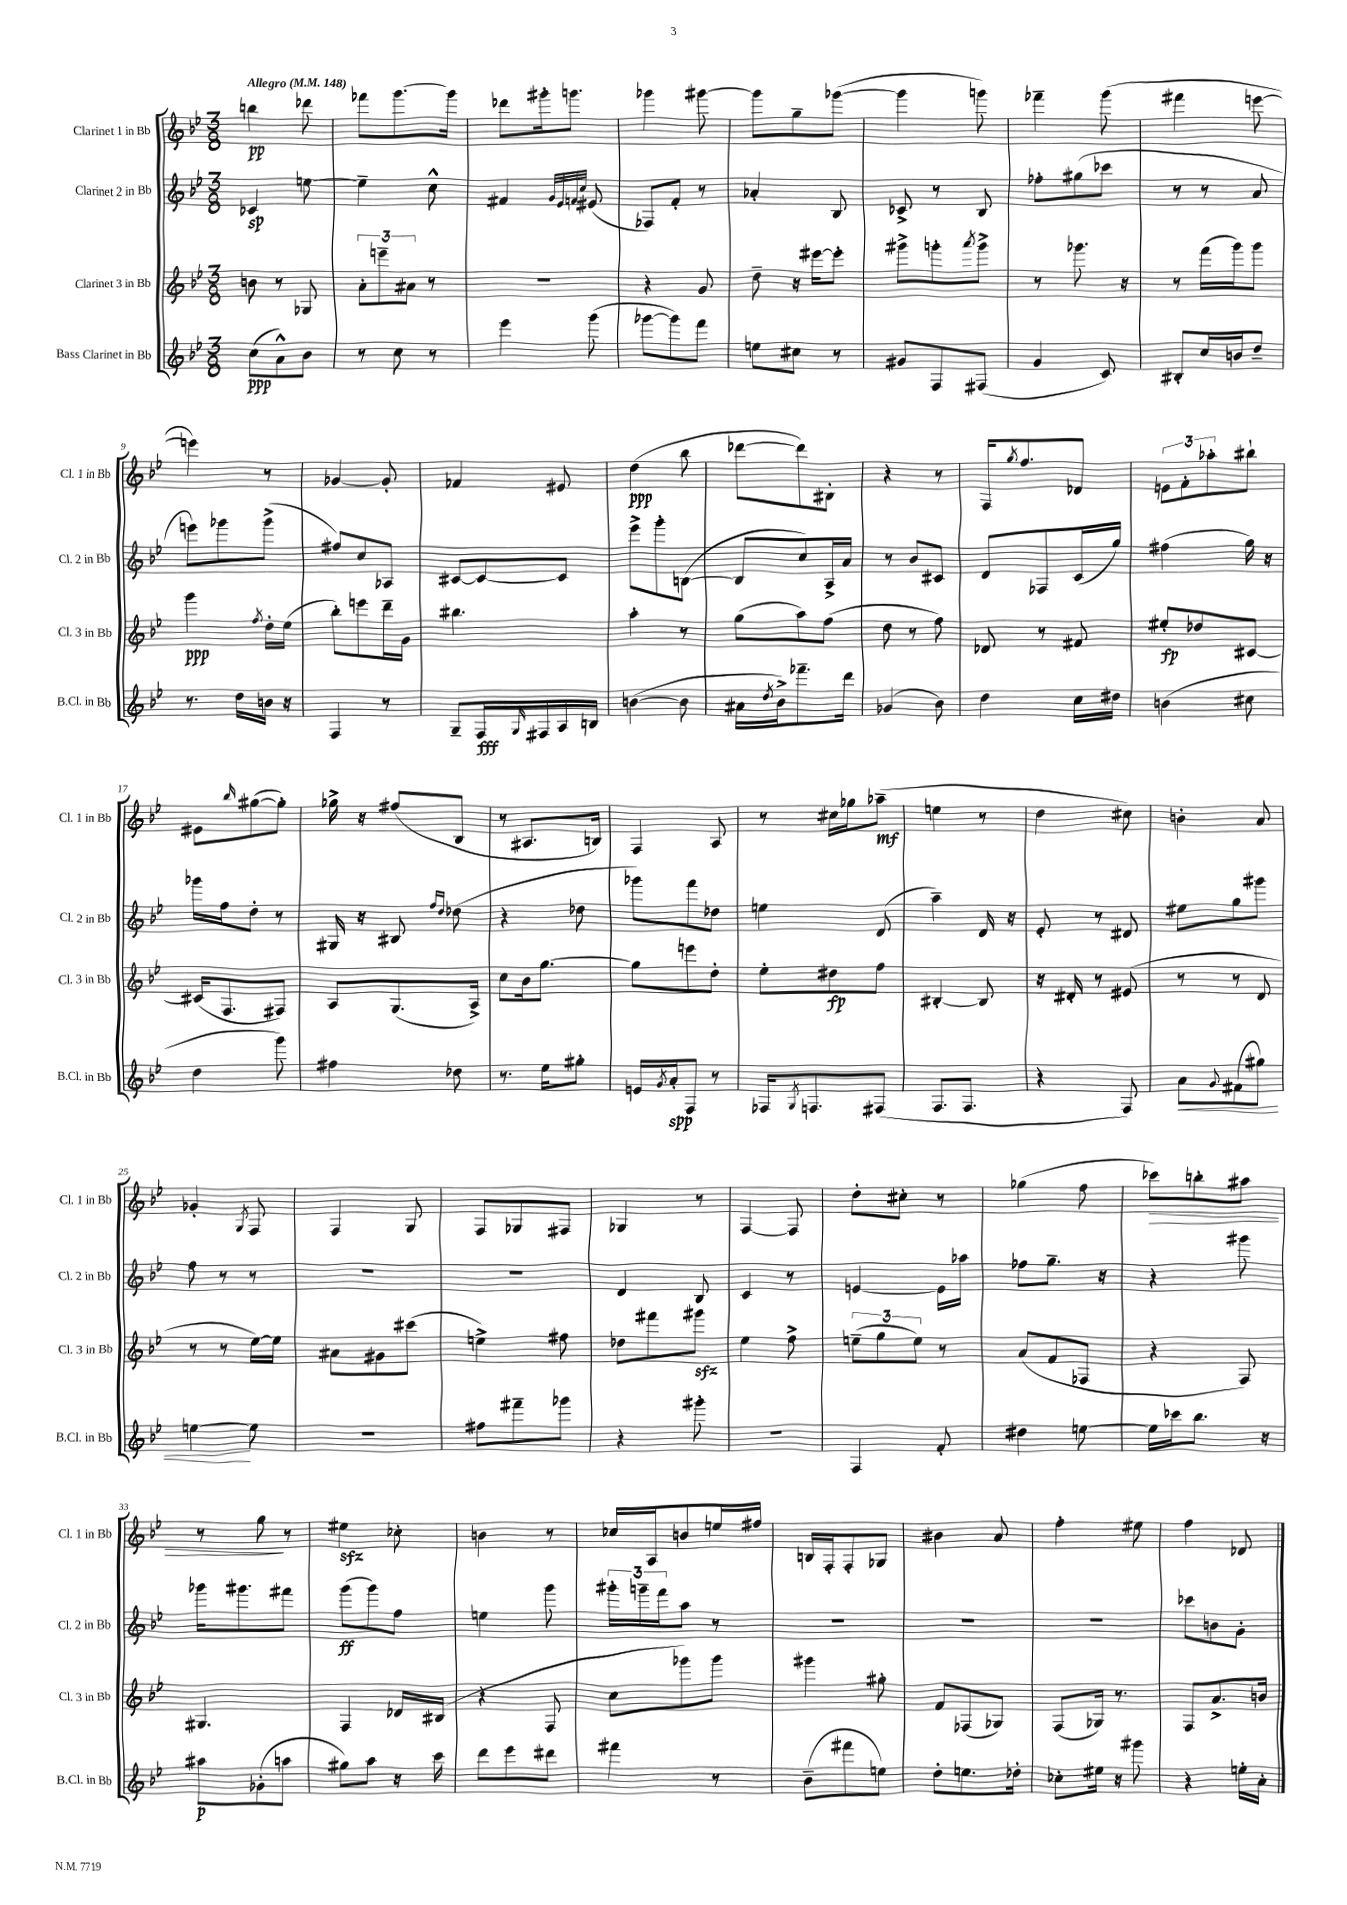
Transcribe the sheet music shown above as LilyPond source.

<<
\new StaffGroup <<
\new Staff = "s0" \with { instrumentName = "Clarinet 1 in Bb" shortInstrumentName = "Cl. 1 in Bb" } {
    \clef treble \key bes \major \numericTimeSignature \time 3/8 \tempo "Allegro" 4 = 148
    b''4\pp des'''8 |
    fes'''8 g'''8.~ g'''16 |
    des'''8 gis'''16-. g'''8. |
    ges'''4 gis'''8~ |
    gis'''8 g''8-- ges'''8~( |
    ges'''4 g'''8) |
    fes'''4-- g'''8( |
    fis'''4 e'''8~ |
    e'''4) r8 |
    ges'4~ ges'8-. |
    fes'4 eis'8 |
    d''4\ppp( bes''8 |
    des'''8~ des'''8) bis8-. |
    r4 r8 |
    f16 \acciaccatura { g''8 } f''8. des'8 |
    \tuplet 3/2 { e'8 f'8-. aes''8-. } bis''8-! |
    eis'8 \grace { bes''16 } gis''8~( gis''8-.) |
    ges''16-> r16 fis''8( bes8 |
    r8 ais8. b16) |
    f4 a8 |
    r8 cis''16 ges''16 aes''8--\mf( |
    e''4 r8 |
    d''4 cis''8) |
    b'4-. a'8 |
    ges'4-. \acciaccatura { g8 } f8 |
    f4 g8 |
    f8 ges8 fis8 |
    ges4 r8 |
    f4~ f8 |
    d''8-. cis''8-. r8 |
    ges''4( f''8 |
    ces'''8\>) b''8-. ais''8 |
    r8 g''8\! r8 |
    eis''4\sfz ces''8-. |
    b'4 r8 |
    ces''16 a16 b'8 e''16 fis''16 |
    b16 f16-. f8-. ges8 |
    bis'4 a'8 |
    f''4-. eis''8 |
    f''4 des'8 \bar "|." |
}
\new Staff = "s1" \with { instrumentName = "Clarinet 2 in Bb" shortInstrumentName = "Cl. 2 in Bb" } {
    \clef treble \key bes \major \numericTimeSignature \time 3/8
    ces'4\sp e''8~ |
    e''4-- c''8-^ |
    fis'4 \grace { g'32 ees'32 f'32 c''32 } eis'8( |
    fes8) f'8-. r8 |
    aes'4-. bes8 |
    ces'8-> r8 bes8 |
    fes''8-. gis''8( ces'''8 |
    r8 r8 a'8 |
    e'''8) ges'''8 ges'''8->( |
    fis''8) c''8 aes8 |
    cis'8~ cis'8~ cis'8 |
    ees'''8-> g'''8-. b8~( |
    b8 c''8) a16-> a'16 |
    r8 bes'8 cis'8 |
    d'8 fes8 c'16( g''16) |
    fis''4( g''16) r16 |
    ges'''16 f''16 d''8-. r8 |
    gis16 r16 bis8 \grace { f''16 d''16 } des''8( |
    r4 des''8 |
    ges'''8) f'''8 des''8 |
    e''4 d'8( |
    a''4--) d'16 r16 |
    ees'8-. r8 dis'8 |
    eis''8 g''8 gis'''8 |
    f''8 r8 r8 |
    R4. |
    R4. |
    d'4 bes8 |
    c'4 r8 |
    e'4~ e'16 aes''16 |
    fes''8 g''8.-- r16 |
    r4 gis'''8 |
    ges'''16 gis'''8. fis'''8 |
    g'''8\ff( g'''8) f''8 |
    e''4 g'''8 |
    \tuplet 3/2 { gis'''16-. g'''16-- f'''16 } a''8 r8 |
    R4. |
    R4. |
    R4. |
    ces'''8 b'8 g'8-. \bar "|." |
}
\new Staff = "s2" \with { instrumentName = "Clarinet 3 in Bb" shortInstrumentName = "Cl. 3 in Bb" } {
    \clef treble \key bes \major \numericTimeSignature \time 3/8
    b'8 r8 ges8 |
    \tuplet 3/2 { a'8-. e'''8-- ais'8 } r8 |
    R4. |
    r4 g'8 |
    d''8-- r16 eis'''16~ eis'''8-. |
    gis'''8-> g'''8-. \acciaccatura { a'''8 } g'''8-> |
    r8 ges'''8. r16 |
    r8 f'''16( g'''16) g'''8 |
    g'''4\ppp \acciaccatura { f''8 } d''16-. ees''16( |
    bes''8-.) e'''8 d'''16-- g'16 |
    bis''4. |
    a''4-. r8 |
    g''8( a''8) f''8( |
    d''8 r8 f''8) |
    des'8 r8 fis'8 |
    eis''8-.\fp des''8 cis'8~ |
    cis'16( f8. fis8) |
    a8 g8.( a16->) |
    c''8 bes'16 g''8.~ |
    g''8 e'''8 d''8-. |
    ees''8-. dis''8\fp f''8 |
    bis4~-. bis8 |
    r16 dis'16-. r8 eis'8( |
    r8 r8 d'8 |
    r8 r8 ees''16~) ees''16 |
    ais'8 gis'8 cis'''8( |
    e''4->) fis''8 |
    des''8 fis'''8 gis'''8\sfz |
    ees''4 f''8-> |
    \tuplet 3/2 { e''8--( g''8 e''8) } r8 |
    a'8( f'8 fes8 |
    r4 f8) |
    gis4. |
    f4 des'16 bis16( |
    r4 f8 |
    c''8 ges'''8) ges'''8 |
    gis'''4 gis''8-. |
    f'8 fes8( ges8) |
    f8( ges16) r8. |
    f8 a'8.-> b'16 \bar "|." |
}
\new Staff = "s3" \with { instrumentName = "Bass Clarinet in Bb" shortInstrumentName = "B.Cl. in Bb" } {
    \clef treble \key bes \major \numericTimeSignature \time 3/8
    c''8\ppp( a'8-^) bes'8 |
    r8 c''8 r8 |
    ees'''4 g'''8( |
    ges'''8~ ges'''8) f'''8 |
    e''8 cis''8 r8 |
    gis'8 f8 fis8( |
    g'4 c'8) |
    bis8-. c''16 b'16 d''8-- |
    r8. d''16 b'16 r16 |
    f4 r8 |
    g8-- f16\fff \grace { g16 } fis16 a16 b16 |
    b'4~( b'8 |
    ais'16 \acciaccatura { d''8 } bes'16->) fes'''8.-- d'''16 |
    ges'4( bes'8) |
    d''4 c''16 dis''16 |
    b'4( cis''8 |
    d''4 g'''8) |
    fis''4 des''8 |
    r8. ees''16 gis''8-. |
    e'16 \acciaccatura { g'8 } a'16-.\spp f8 r8 |
    fes16 \acciaccatura { g8 } f8. fis8( |
    f8. f8. |
    r4 f8) |
    a'8\< \appoggiatura { g'8 } fis'8( gis''8) |
    e''4~\! e''8 |
    R4. |
    fis''8 fis'''8-- ges'''8 |
    r4 gis'''8-. |
    R4. |
    f4 f'8-. |
    dis''4 e''8~ |
    e''16 ces'''16 bes''8. r16 |
    ais''8\p ges'8-.( a''8 |
    gis''8) a''8 r16 c'''16 |
    d'''8 ees'''8 dis'''8 |
    fis'''4 r8 |
    bes'8--( fis'''8 e''8) |
    d''8-. e''8. des''16-. |
    ces''8-. eis''16 r16 gis'''8 |
    r4 e''16-. a'16-. \bar "|." |
}
>>
>>
